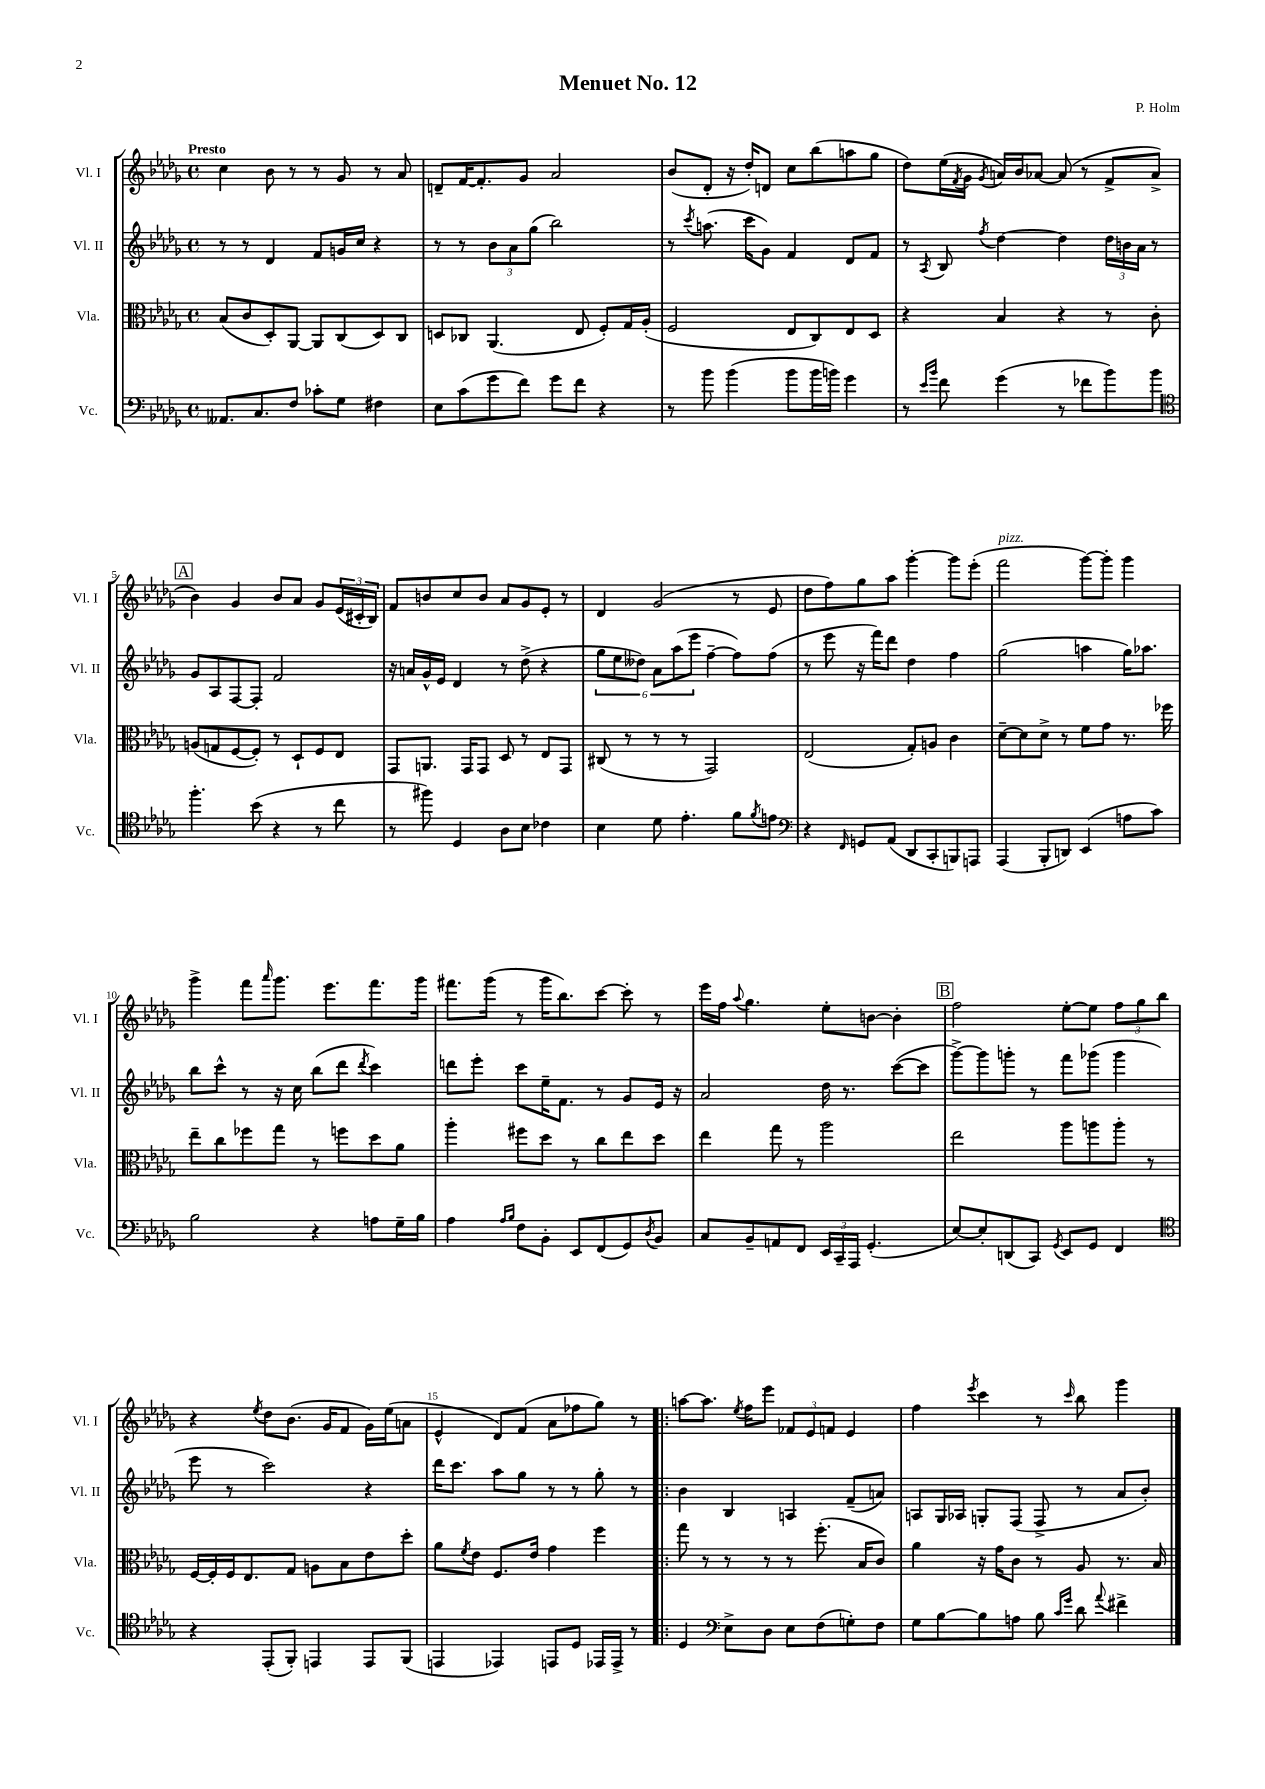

**kern	**kern	**kern	**kern
*staff4	*staff3	*staff2	*staff1
*clefF4	*clefC3	*clefG2	*clefG2
*k[b-e-a-d-g-]	*k[b-e-a-d-g-]	*k[b-e-a-d-g-]	*k[b-e-a-d-g-]
*M4/4	*M4/4	*M4/4	*M4/4
*met(c)	*met(c)	*met(c)	*met(c)
8.AA--/L	(8B-/L	8r	4cc\
.	8c/	8r	.
8.C/	.	.	.
.	8D-'/)	4d-/	8b-\
8F/J	[8AA-/J	.	8r
8c-'\L	8AA-/]L	8f/L	8r
8G-\J	(8C/	16g/L	8g-/
.	.	16cc/JJ	.
4F#\	8D-/)	4r	8r
.	8C/J	.	8a-/
=	=	=	=
8E-\L	8D/L	8r	8d~/L
(8c\	8C-/J	8r	[16f/K
.	.	.	8.f'/]
8g-\	(4.AA-/	12b-\L	.
.	.	12a-\	.
8f\J)	.	.	8g-/J
.	.	(12gg-\J	.
8g-\L	.	2bb-\)	2a-/
8f\J	8E-/	.	.
4r	8F'/L)	.	.
.	16G-/L	.	.
.	(16A-'/JJ	.	.
=	=	=	=
8r	2F/	8r	(8b-/L
.	.	8qccc/	.
8b-\	.	(8.aa\	8d-'/J
(4b-\	.	.	16r
.	.	16ccc\LK	16dd-'/LK)
.	.	8g-\J)	8d/J
8b-\L	8E-/L	4f/	8cc\L
16b-\L	8C/)	.	(8bb-\
16b\JJ)	.	.	.
4g-\	8E-/	8d-/L	8aa\
.	8D-/J	8f/J	8gg-\J
=	=	=	=
8r	4r	8r	8dd-\L)
16qqe-/LL	.	.	.
16qqb-/JJ	.	8qA-/	.
8f\	.	8B-/	(16ee-\L
.	.	.	8qf/
.	.	.	16g-\JJ
.	.	8qff/	8qg-/
(4g-\	4B-/	[4dd-\	16a/LL)
.	.	.	16b-/J
.	.	.	[8a-/J
8r	4r	4dd-\]	(8a-/]
8f-\L	.	.	8r
8b-\)	8r	24dd-\LL	8f^/L
.	.	24b\	.
.	.	24a-\JJ	.
8b-\J	8c'\	8r	8a-^/J
=	=	=	=
*clefC4	*	*	*
4.ff'\	(8A/L	8g-/L	4b-\)
.	8G/	8A-/	.
.	[8F/	[8F/	4g-/
(8b-\	8F'/]J)	8F'/]J	.
4r	8r	2f/	8b-/L
.	8D-`/L	.	8a-/J
8r	8F/	.	8g-/L
8cc\	8E-/J	.	(24e-/L
.	.	.	24c#'/
.	.	.	24B-/JJ)
=	=	=	=
8r	8GG-/L	16r	8f/L
.	.	16a/LL	.
8ff#\)	8.AA/J	16g-^^/	8b/
.	.	16e-/JJ	.
4D-/	.	4d-/	8cc/
.	16GG-/LK	.	.
.	8GG-/J	.	8b/J
8A-\L	8D-/	8r	8a-/L
8B-\J	8r	(8dd-^\	8g-/
4c-\	8E-/L	4r	8e-'/J
.	8GG-/J	.	8r
=	=	=	=
4B-\	(8C#/	12gg-\L	4d-/
.	.	12ee-\	.
.	8r	.	.
.	.	12dd--\J)	.
8d-\	8r	12a-\L	(2g-/
.	.	(12aa-\	.
4.e-'\	8r	.	.
.	.	12eee-\J	.
.	2GG-/)	[4ff~\	.
8f\L	.	8ff\]L)	8r
8qf/	.	.	.
8e\J	.	(8ff\J	8e-/
=	=	=	=
*clefF4	*	*	*
4r	(2E-/	8r	8dd-\L
.	.	8eee-\	8ff\)
16qqFF/	.	.	.
8GG/L	.	16r	8gg-\
.	.	16fff\LK)	.
(8AA-/J	.	8ddd-\J	8aa-\J
8DD-/L	8G-'/L)	4dd-\	[4ggg-'\
8CC'/	8A/J	.	.
8BBB/)	4c\	4ff\	8ggg-\]L
8AAA/J	.	.	(8eee-'\J
=	=	=	=
(4AAA-/	[8d-~\L	(2gg-\	2fff\
.	8d-\]	.	.
8BBB-'/L	8d-^\J	.	.
8DD/J)	8r	.	.
(4EE-/	8f\L	4aa\	[8ggg-\L)
.	8g-\J	.	8ggg-'\]J
8A\L	8.r	16gg-\LK)	4ggg-\
.	.	8.aa-\J	.
8c\J)	.	.	.
.	16ff-\	.	.
=	=	=	=
2B-\	8ee-~\L	8bb-\L	4ggg-^\
.	8cc\	8ccc^^\J	.
.	8ff-\	8r	8fff\L
.	.	.	16qqaaa-/
.	8gg-\J	16r	8.ggg-\J
.	.	16cc\	.
4r	8r	(8bb-\L	.
.	.	.	8.eee-\L
.	8ff\L	8ddd-\J	.
.	.	8qddd-/	.
8A\L	8dd-\	4ccc\)	8.fff\
16G-~\L	8a-\J	.	.
16B-\JJ	.	.	16ggg-\Jk
=	=	=	=
4A-\	4aa-'\	8ddd\L	8.fff#\L
.	.	8eee-'\J	.
.	.	.	(16ggg-\Jk
16qqA-/LL	.	.	.
16qqB-/JJ	.	.	.
8F\L	8ff#\L	8ccc\L	8r
8BB-'\J	8dd-\J	16ee-~\K	16ggg-\LK
.	.	8.f\J	8.bb-\)
8EE-/L	8r	.	.
(8FF/	8cc\L	8r	[8ccc\J
8GG-/)	8ee-\	8g-/L	8ccc'\]
8qD-/	.	.	.
8BB-/J	8dd-\J	16e-/Jk	8r
.	.	16r	.
=	=	=	=
8C/L	4ee-\	2a-/	16eee-\LL
.	.	.	16ff\JJ
.	.	.	8qqaa-/
8BB-~/	.	.	4.gg-\
8AA/	8gg-\	.	.
8FF/J	8r	.	.
24EE-/LL	2aa-\	16dd-\	8ee-'\L
24CC~/	.	.	.
.	.	8.r	.
24AAA-/JJ	.	.	.
(4.GG-'/	.	.	[8b\J
.	.	([8ccc\L	4b'\]
.	.	8ccc\]J	.
=	=	=	=
[8E-/L)	2ee-\	[8ggg-^\L)	2ff\
8E-'/]	.	8ggg-\]	.
(8DD/	.	8ggg'\J	.
8CC/J)	.	8r	.
8qGG-/	.	.	.
8EE-/L	8aa-\L	8fff\L	[8ee-'\L
8GG-/J	8aa\	(8ggg-\J	8ee-\]J
4FF/	8aa'\J	4ggg-\	12ff\L
.	.	.	12gg-\
.	8r	.	.
.	.	.	12bb-\J
=	=	=	=
*clefC4	*	*	*
4r	[16F/LL	8eee-\	4r
.	16F'/]	.	.
.	16F/J	8r	.
.	8.E-/	.	.
.	.	.	8qee-/
(8EE-'/L	.	2ccc\)	8dd-\L
8FF'/J)	8G-/J	.	(8.b-\J
4EE/	8A\L	.	.
.	.	.	16g-/LK
.	8B-\	.	8f/J
8EE/L	8e-\	4r	16g-\LL)
.	.	.	(16ee-\J
(8FF/J	8dd-'\J	.	8a\J
=	=	=	=
4EE/	8a-\L	16ddd-\LK	4e-^^/
.	.	8.ccc\J	.
.	8qf/	.	.
.	8e-\J	.	.
4EE-/)	8.F/L	8aa-\L	8d-/L)
.	.	8gg-\J	(8f/J
.	16e-/Jk	.	.
8EE/L	4g-\	8r	8a-\L
8D-/J	.	8r	8ff-\
16EE-/LL	4ff\	8gg-'\	8gg-\J)
16EE-^/JJ	.	.	.
8r	.	8r	8r
=!|:	=!|:	=!|:	=!|:
4D-/	8gg-\	4b-\	[8aa\L
.	8r	.	8.aa\]J
*clefF4	*	*	*
8E-^\L	8r	4B-/	.
.	.	.	8qee-/
.	.	.	16ff\LK
8D-\J	8r	.	8eee-\J
8E-\L	8r	4A/	12f-/L
.	.	.	12e-/
(8F\	(8.ff'\	.	.
.	.	.	12f/J
8G'\)	.	(8f~/L	4e-/
.	16B-/LK	.	.
8F\J	8c/J)	8a/J)	.
=	=	=	=
8G-\L	4a-\	8A/L	4ff\
[8B-\	.	16G-/L	.
.	.	16A-/JJ	.
.	.	.	8qeee-/
8B-\]	16r	8G'/L	4ccc\
.	16g-\LK	.	.
8A\J	8c\J	(8F/J	.
8B-\	8r	8F^/	8r
16qqc/LL	.	.	.
16qqg-/JJ	.	.	16qqccc/
8d-\	8A-/	8r	8bb-\
8qqa-/	.	.	.
4f#^\	8.r	8a-/L	4ggg-\
.	.	8b-'/J)	.
.	16B-/	.	.
==	==	==	==
*-	*-	*-	*-
